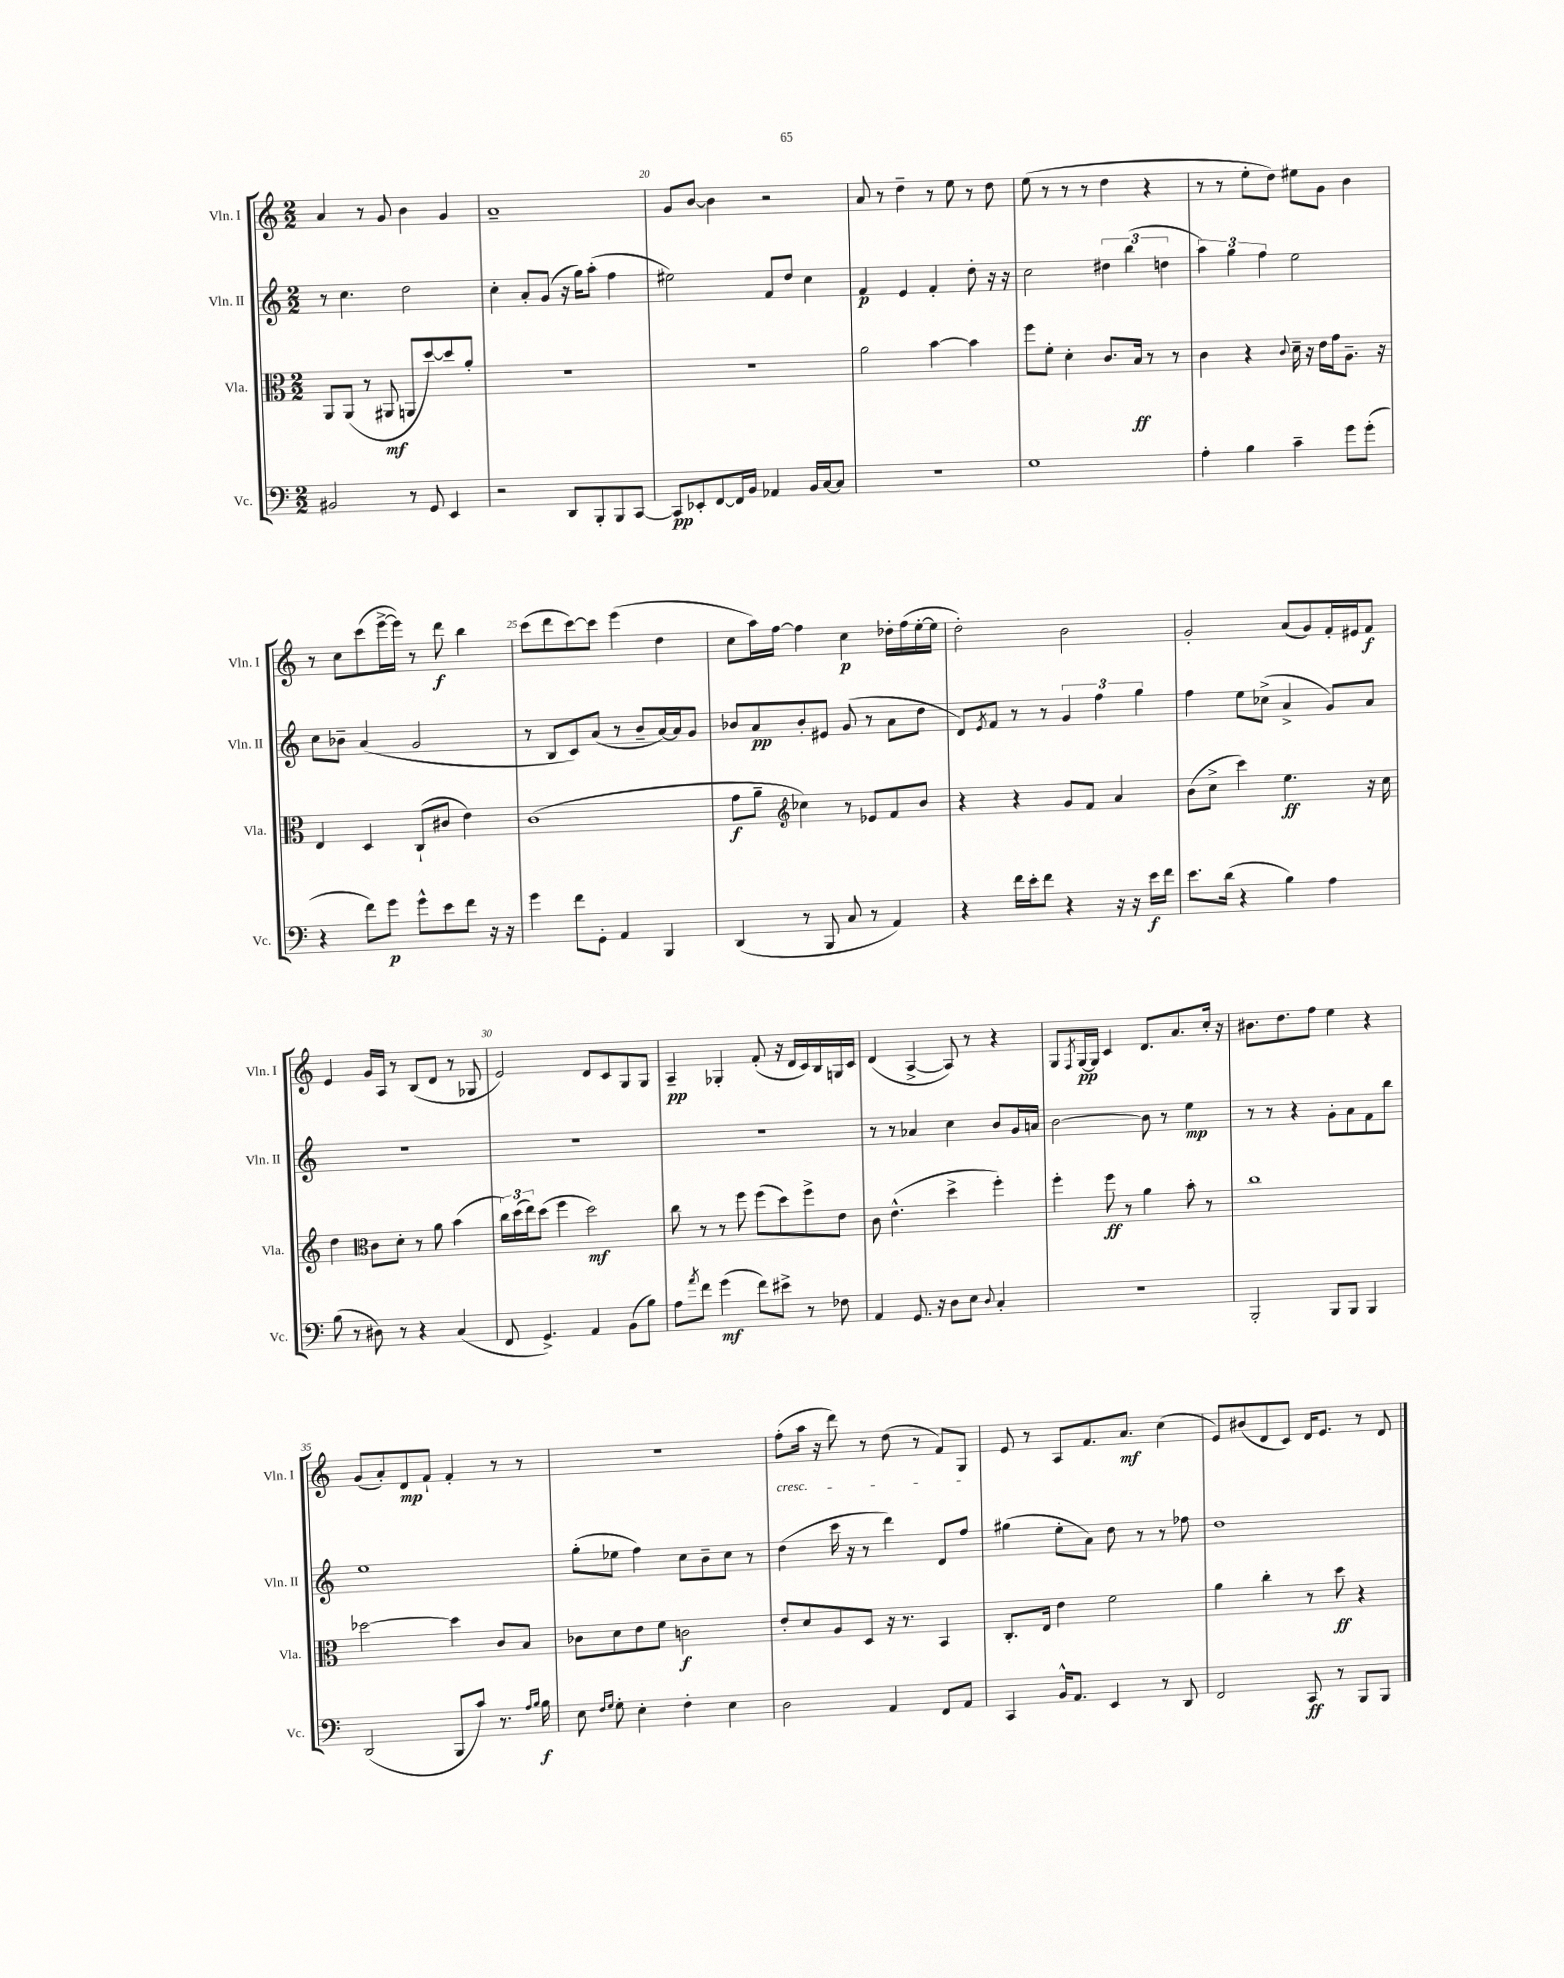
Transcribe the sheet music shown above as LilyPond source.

<<
\new StaffGroup <<
\new Staff = "s0" \with { instrumentName = "Vln. I" shortInstrumentName = "Vln. I" } {
    \clef treble \key c \major \numericTimeSignature \time 2/2
    a'4 r8 g'8 b'4 g'4 |
    a'1-- |
    g'8 b'8~ b'4 r2 |
    a'8 r8 d''4-- r8 e''8 r8 d''8 |
    e''8( r8 r8 r8 d''4 r4 |
    r8 r8 e''8-. d''8) eis''8 g'8 b'4 |
    r8 c''8 c'''8( e'''16~-> e'''16) r8 d'''8\f b''4 |
    c'''8( d'''8 c'''8~) c'''8 e'''4( d''4 |
    c''8 a''16) f''16~ f''4 c''4\p des''16-. f''16( e''16~-. e''16 |
    d''2-.) b'2 |
    g'2-. a'8( g'8) f'16-. eis'16 f'8\f |
    e'4 g'16 a16 r8 b8( d'8 r8 ges8 |
    e'2) d'8 c'8 g8 g8 |
    a4--\pp ges4-. f'8-.( r16 d'16 c'16) b16 g16 c'16 |
    d'4( a4~-> a8) r8 r4 |
    g8 \acciaccatura { f8 } g16~\pp g16 c'4 d'8. a'8. c''16-. r16 |
    bis'8. d''8. f''8 e''4 r4 |
    g'8( a'8-.) d'8\mp f'8-! f'4-. r8 r8 |
    R1 |
    f''8-.\cresc( a''16 r16 d'''8) r8 d''8( r8 f'8) g8\! |
    e'8 r8 a8 f'8. a'8.\mf c''4( |
    e'8) bis'8( d'8 c'8) d'16 e'8. r8 d'8 \bar "|." |
}
\new Staff = "s1" \with { instrumentName = "Vln. II" shortInstrumentName = "Vln. II" } {
    \clef treble \key c \major \numericTimeSignature \time 2/2
    r8 c''4. d''2 |
    c''4-. a'8-. g'8( r16 g''16) a''8-.( f''4 |
    eis''2) f'8 d''8 c''4 |
    f'4\p e'4 f'4-. d''8-. r16 r16 |
    c''2 \tuplet 3/2 { dis''4 b''4( d''4 } |
    \tuplet 3/2 { a''4) g''4 f''4 } e''2 |
    c''8 bes'8-- a'4( g'2 |
    r8 b8 c'8) a'8( r8 b'8-- a'16~) a'16 g'8 |
    bes'8 a'8\pp bes'8-. eis'8 g'8( r8 a'8 d''8 |
    d'8) \acciaccatura { e'8 } f'8 r8 r8 \tuplet 3/2 { g'4 f''4 g''4 } |
    f''4 e''8 ces''8->( a'4-> g'8) a'8 |
    R1 |
    R1 |
    R1 |
    r8 r8 aes'4 c''4 b'8 g'16 a'16 |
    b'2~ b'8 r8 e''4\mp |
    r8 r8 r4 g'8-. a'8 f'8 b''8 |
    e''1 |
    g''8-.( ees''8 f''4) c''8 b'8-- c''8 r8 |
    d''4( c'''16 r16 r8 d'''4) d'8 f''8 |
    gis''4( e''8-. a'8) d''8 r8 r8 fes''8 |
    d''1 \bar "|." |
}
\new Staff = "s2" \with { instrumentName = "Vla." shortInstrumentName = "Vla." } {
    \clef alto \key c \major \numericTimeSignature \time 2/2
    a,8 a,8( r8 ais,8\mf a,8 d''8~) d''8 a'8-. |
    R1 |
    R1 |
    a'2 b'4~ b'4 |
    f''8 f'8-. d'4-. c'8. b16\ff r8 r8 |
    c'4 r4 \appoggiatura { c'8 } d'16-- r16 e'16 g'16 a8.-- r16 |
    e4 d4 c8-!( cis'8 e'4) |
    c'1( |
    g'8\f a'8-- \clef treble ces''4) r8 ees'8 f'8 b'8 |
    r4 r4 g'8 f'8 a'4 |
    b'8( c''8-> c'''4) e''4.\ff r16 c''16 |
    d''4 \clef alto c'8 d'8-. r8 a'8 b'4( |
    \tuplet 3/2 { c''16) d''16( e''16) } d''8( f''4 d''2\mf) |
    c''8 r8 r8 f''8 f''8( d''8) f''8-> e'8 |
    c'8 e'4.-^( d''4-> f''4-.) |
    f''4-. f''8\ff r8 a'4 b'8-. r8 |
    c''1 |
    des''2~ des''4 c'8 b8 |
    ces'8 d'8 e'8 f'8 c'2\f |
    e'8-. d'8 a8 d8 r16 r8. b,4 |
    c8.-. e16 e'4 f'2 |
    a'4 c''4-. r8 d''8\ff r4 \bar "|." |
}
\new Staff = "s3" \with { instrumentName = "Vc." shortInstrumentName = "Vc." } {
    \clef bass \key c \major \numericTimeSignature \time 2/2
    bis,2 r8 g,8 e,4 |
    r2 d,8 b,,8-. b,,8 c,8~ |
    c,8\pp ees,8-. f,8~ f,16 b,16 aes,4 b,16 c16~ c8 |
    R1 |
    g1 |
    a4-. b4 c'4-- g'8 g'8-.( |
    r4 f'8) g'8\p g'8-^ e'8 f'8 r16 r16 |
    g'4 f'8 g,8-. a,4 b,,4 |
    d,4( r8 b,,8 c8 r8 a,4) |
    r4 f'16 e'16-. f'8 r4 r16 r16 e'16\f f'16 |
    e'8. d'16( r4 b4) a4 |
    b8( r8 dis8) r8 r4 c4( |
    f,8 g,4.->) a,4 b,8( b8) |
    a8 \acciaccatura { a'8 } f'8 g'4\mf( f'8) eis'8-> r8 fes8 |
    a,4 g,8. r16 d8 e8 \appoggiatura { d8 } c4-. |
    R1 |
    b,,2-. b,,8 b,,8 b,,4 |
    d,2( b,,8 c'8) r8. \grace { a16 b16 } b16\f |
    e8 \grace { f16 g16 } g8-. e4-. f4-. e4 |
    d2 a,4 f,8 a,8 |
    c,4 b,16-^ a,8. e,4 r8 d,8 |
    f,2 c,8\ff r8 b,,8 b,,8 \bar "|." |
}
>>
>>
\layout { \context { \Score currentBarNumber = #18 \override BarNumber.break-visibility = ##(#f #t #t) barNumberVisibility = #(every-nth-bar-number-visible 5) } }
